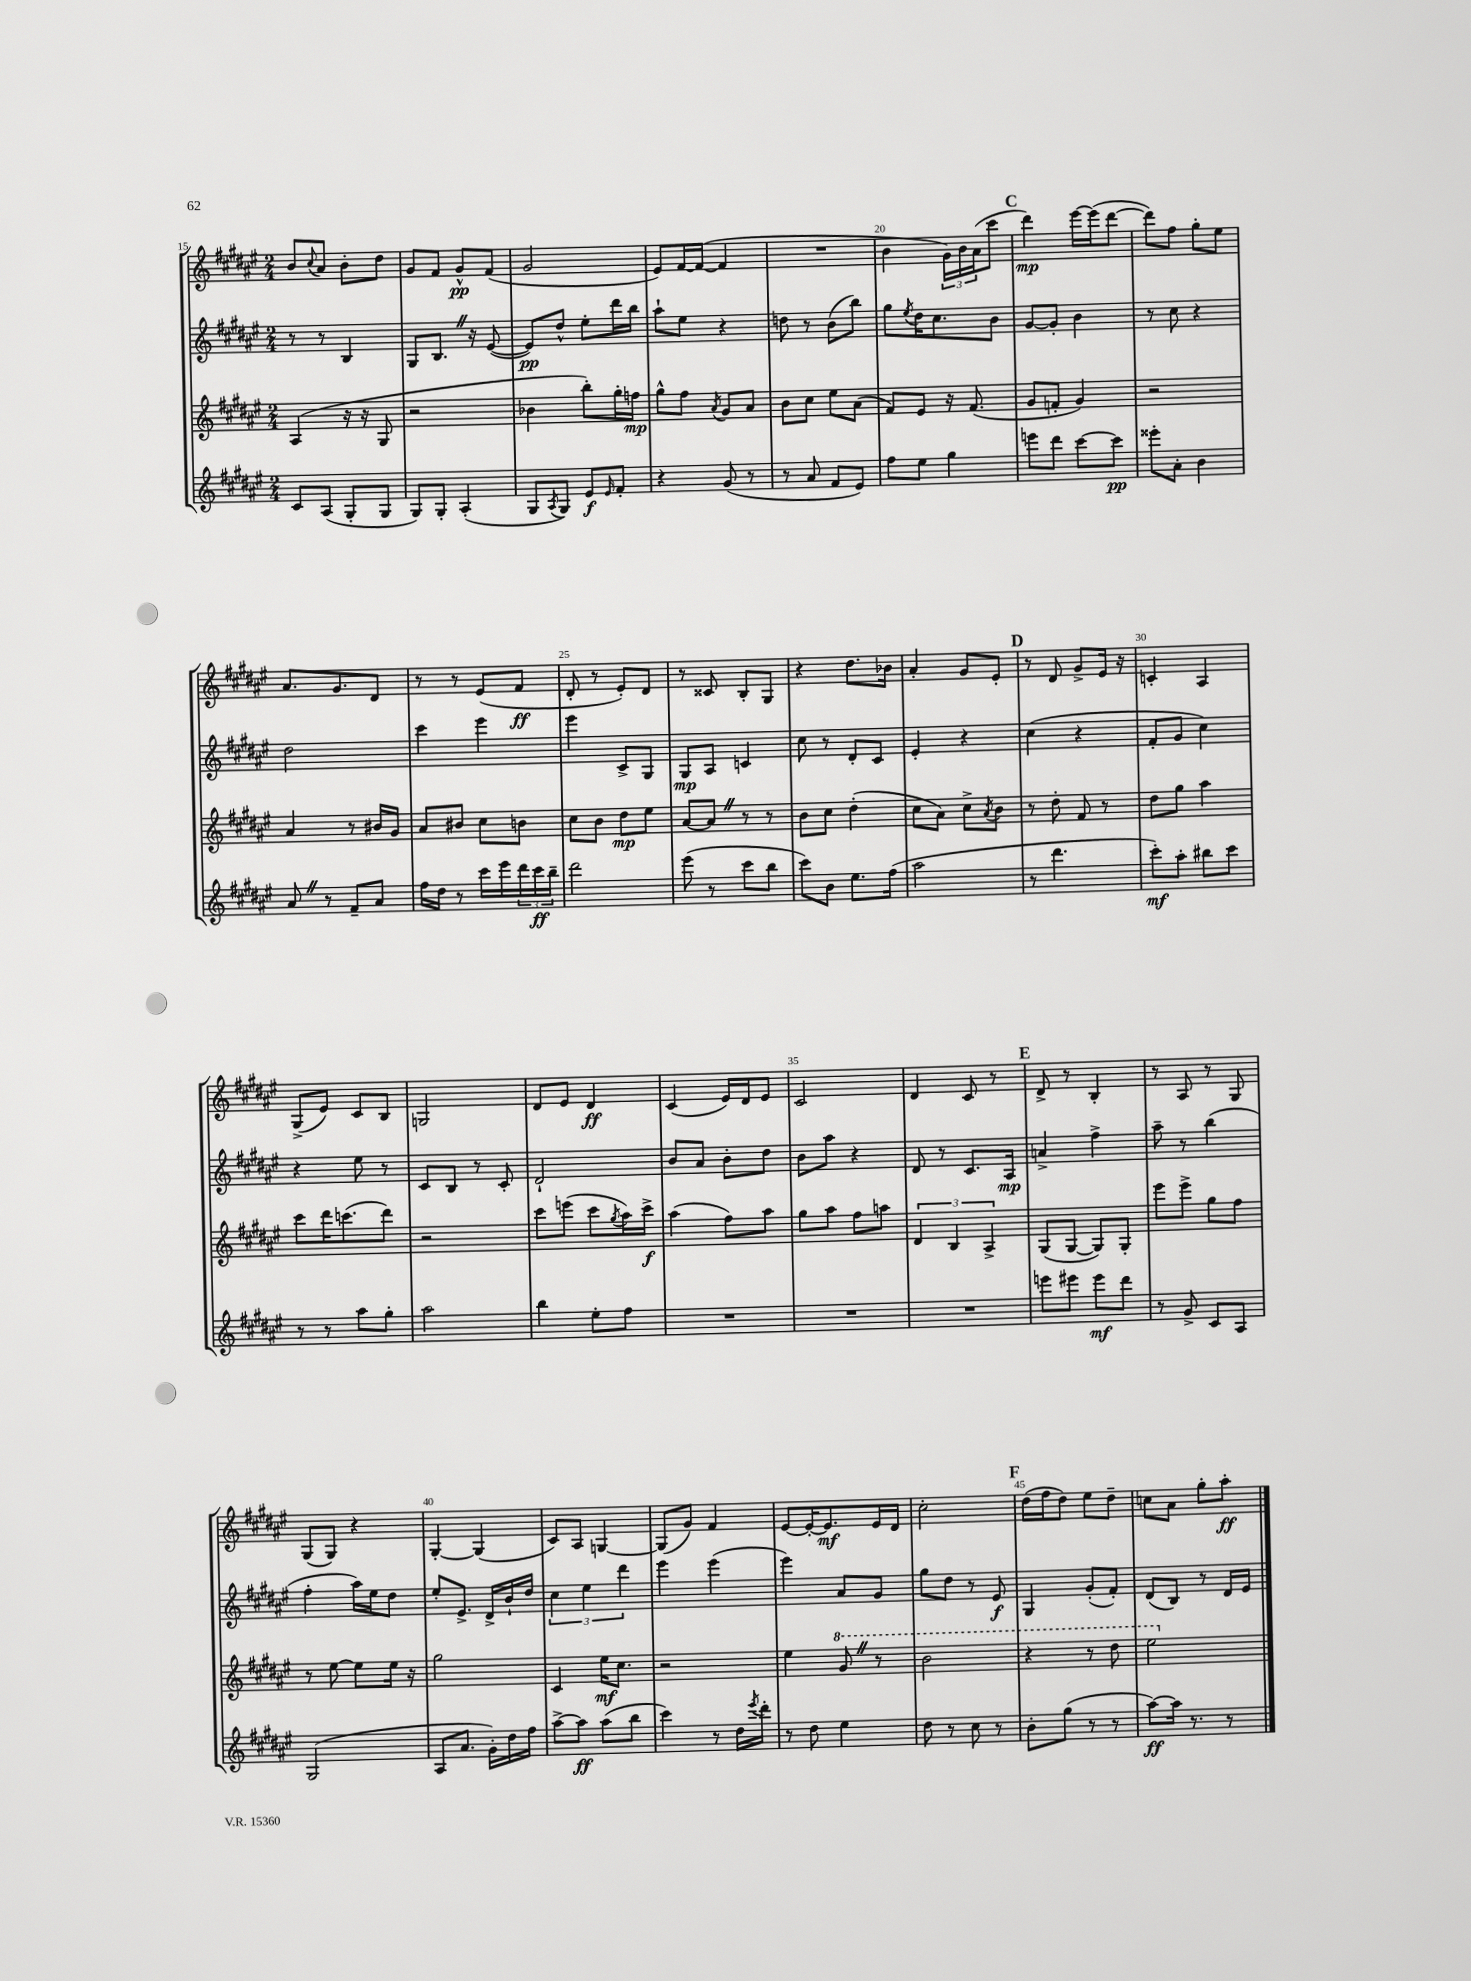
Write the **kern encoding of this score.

**kern	**kern	**kern	**kern
*staff4	*staff3	*staff2	*staff1
*clefG2	*clefG2	*clefG2	*clefG2
*k[f#c#g#d#a#e#]	*k[f#c#g#d#a#e#]	*k[f#c#g#d#a#e#]	*k[f#c#g#d#a#e#]
*M2/4	*M2/4	*M2/4	*M2/4
8c#	(4A#	8r	8b
.	.	.	8qqcc#
(8A#	.	8r	8a#
8G#'	16r	4B	8b'
.	16r	.	.
8G#	8G#	.	8dd#
=	=	=	=
8G#)	2r	8G#	8g#
8G#'	.	8.B	8f#
(4A#'	.	.	8g#^^
.	.	16r	.
.	.	([8e#	(8f#
=	=	=	=
8G#	4b-	8e#])	2g#
8qA#	.	.	.
8G#)	.	8dd#^^	.
8e#	8bb')	8ee#'	.
16qqe#	.	.	.
8f#'	16gg#'	16ddd#	.
.	16ff	16bb	.
=	=	=	=
4r	8gg#^^	8aa#`	8e#)
.	8ff#	8ee#	[16f#
.	.	.	(16f#_
.	8qa#	.	.
(8g#	8g#	4r	4f#]
8r	8a#	.	.
=	=	=	=
8r	8b	8dd	2r
8a#	8cc#	8r	.
8f#	8ee#	(8b	.
8e#)	(8a#	8bb)	.
=	=	=	=
8ff#	8f#)	8gg#	4b
.	.	8qee#	.
8ee#	8e#	16dd#	.
.	.	8.cc#	.
4gg#	16r	.	24g#)
.	.	.	24b
.	(8.f#	.	.
.	.	.	(24a#
.	.	8b	8ccc#
=	=	=	=
8eee	8g#	[8g#	4ddd#)
8ddd#	8f'	8g#']	.
[8ccc#	4g#)	4b	[16eee#
.	.	.	(16eee#]
8ccc#]	.	.	[8ddd#
=	=	=	=
8eee##'	2r	8r	8ddd#])
8a#'	.	8cc#	8ff#
4b	.	4r	8gg#'
.	.	.	8ee#
=	=	=	=
8a#	4a#	2dd#	8.a#
8r	.	.	.
.	.	.	8.g#
8f#~	8r	.	.
8a#	16b#	.	8d#
.	16g#	.	.
=	=	=	=
16ff#	8a#	4ccc#	8r
16dd#	.	.	.
8r	8b#	.	8r
16ccc#	8cc#	4eee#	(8e#
16eee#	.	.	.
24ddd#	8b	.	8f#
24ccc#	.	.	.
24bb~	.	.	.
=	=	=	=
2ddd#	8cc#	4eee#	8d#'
.	8b	.	8r
.	8dd#	8c#^	8e#')
.	8ee#	8G#	8d#
=	=	=	=
(8eee#	[8a#	8G#	8r
8r	8a#]	8A#	8c##
8ccc#	8r	4c	8B'
8bb	8r	.	8G#
=	=	=	=
8ccc#)	8b	8cc#	4r
8b	8cc#	8r	.
8.ee#	(4dd#'	8d#'	8.dd#
.	.	8c#	.
(16ff#	.	.	16b-
=	=	=	=
2aa#	8cc#	4e#'	4a#'
.	8a#)	.	.
.	8cc#^	4r	8g#
.	8qa#	.	.
.	8b	.	8e#'
=	=	=	=
8r	8r	(4cc#	8r
4.ddd#	8dd#'	.	8d#
.	8f#	4r	8g#^
.	8r	.	16e#
.	.	.	16r
=	=	=	=
8ccc#')	8dd#	8f#'	4c'
8aa#'	8gg#	8g#	.
8bb#	4aa#	4cc#)	4A#
8ccc#	.	.	.
=	=	=	=
8r	8ccc#	4r	(8G#^
8r	16ddd#	.	8e#)
.	(8.ccc	.	.
8aa#	.	8ee#	8c#
8gg#'	8ddd#)	8r	8B
=	=	=	=
2aa#	2r	8c#	2G
.	.	8B	.
.	.	8r	.
.	.	8c#'	.
=	=	=	=
4bb	8ccc#	2d#`	8d#
.	(8eee	.	8e#
8ee#'	8ccc#	.	4d#
.	8qgg#	.	.
8ff#	16aa#)	.	.
.	16ccc#^	.	.
=	=	=	=
2r	(4aa#	8b	(4c#
.	.	8a#	.
.	8ff#)	8b'	16e#)
.	.	.	16d#
.	8aa#	8dd#	8e#
=	=	=	=
2r	8gg#	8b	2c#
.	8aa#	8aa#	.
.	8ff#	4r	.
.	8aa	.	.
=	=	=	=
2r	6d#	8d#	4d#
.	.	8r	.
.	6B	.	.
.	.	8.c#	8c#
.	6A#^	.	.
.	.	.	8r
.	.	16A#	.
=	=	=	=
8eee	(8G#	4a^	8d#^
8eee#	[8G#	.	8r
8eee#	8G#])	4ff#^	4B'
8ddd#	8G#'	.	.
=	=	=	=
8r	8eee#	8aa#~	8r
8g#^	8eee#^	8r	8A#
8c#	8gg#	(4bb	8r
8A#	8ff#	.	8G#
=	=	=	=
(2G#	8r	4ff#'	(8G#
.	[8ee#	.	8G#)
.	8ee#]	16aa#)	4r
.	.	16ee#	.
.	16ee#	8dd#	.
.	16r	.	.
=	=	=	=
8A#	2gg#	8ee#'	[4G#'
8.a#	.	8.e#^	.
.	.	.	(4G#]
16g#')	.	16d#^	.
16dd#	.	16b`	.
16ff#	.	16dd#	.
=	=	=	=
[8aa#^	4c#	6cc#	8c#)
8aa#]	.	.	8A#
.	.	6ee#	.
(8aa#	16ee#	.	[4G
.	8.cc#	.	.
.	.	6ddd#	.
8bb	.	.	.
=	=	=	=
4ccc#)	2r	4eee#	(8G]
.	.	.	8g#)
8r	.	(4eee#	4f#
16dd#	.	.	.
8qeee#	.	.	.
16ddd#'	.	.	.
=	=	=	=
8r	4ee#	4eee#)	[8e#
8dd#	.	.	16e#'_
.	.	.	8.e#]
4ee#	8gg#	8a#	.
.	8r	8g#	16e#
.	.	.	16d#
=	=	=	=
8dd#	2bb	8gg#	2cc#'
8r	.	8dd#	.
8cc#	.	8r	.
8r	.	8e#	.
=	=	=	=
8b'	4r	4G#	(16dd#
.	.	.	16ff#
(8gg#	.	.	8dd#)
8r	8r	(8g#'	8ee#
8r	8ddd#	8f#')	8dd#~
=	=	=	=
[8aa#)	2eee#	(8d#	8cc
16aa#]	.	8B)	8a#
8.r	.	.	.
.	.	8r	8gg#'
8r	.	16d#	8aa#'
.	.	16e#	.
==	==	==	==
*-	*-	*-	*-
